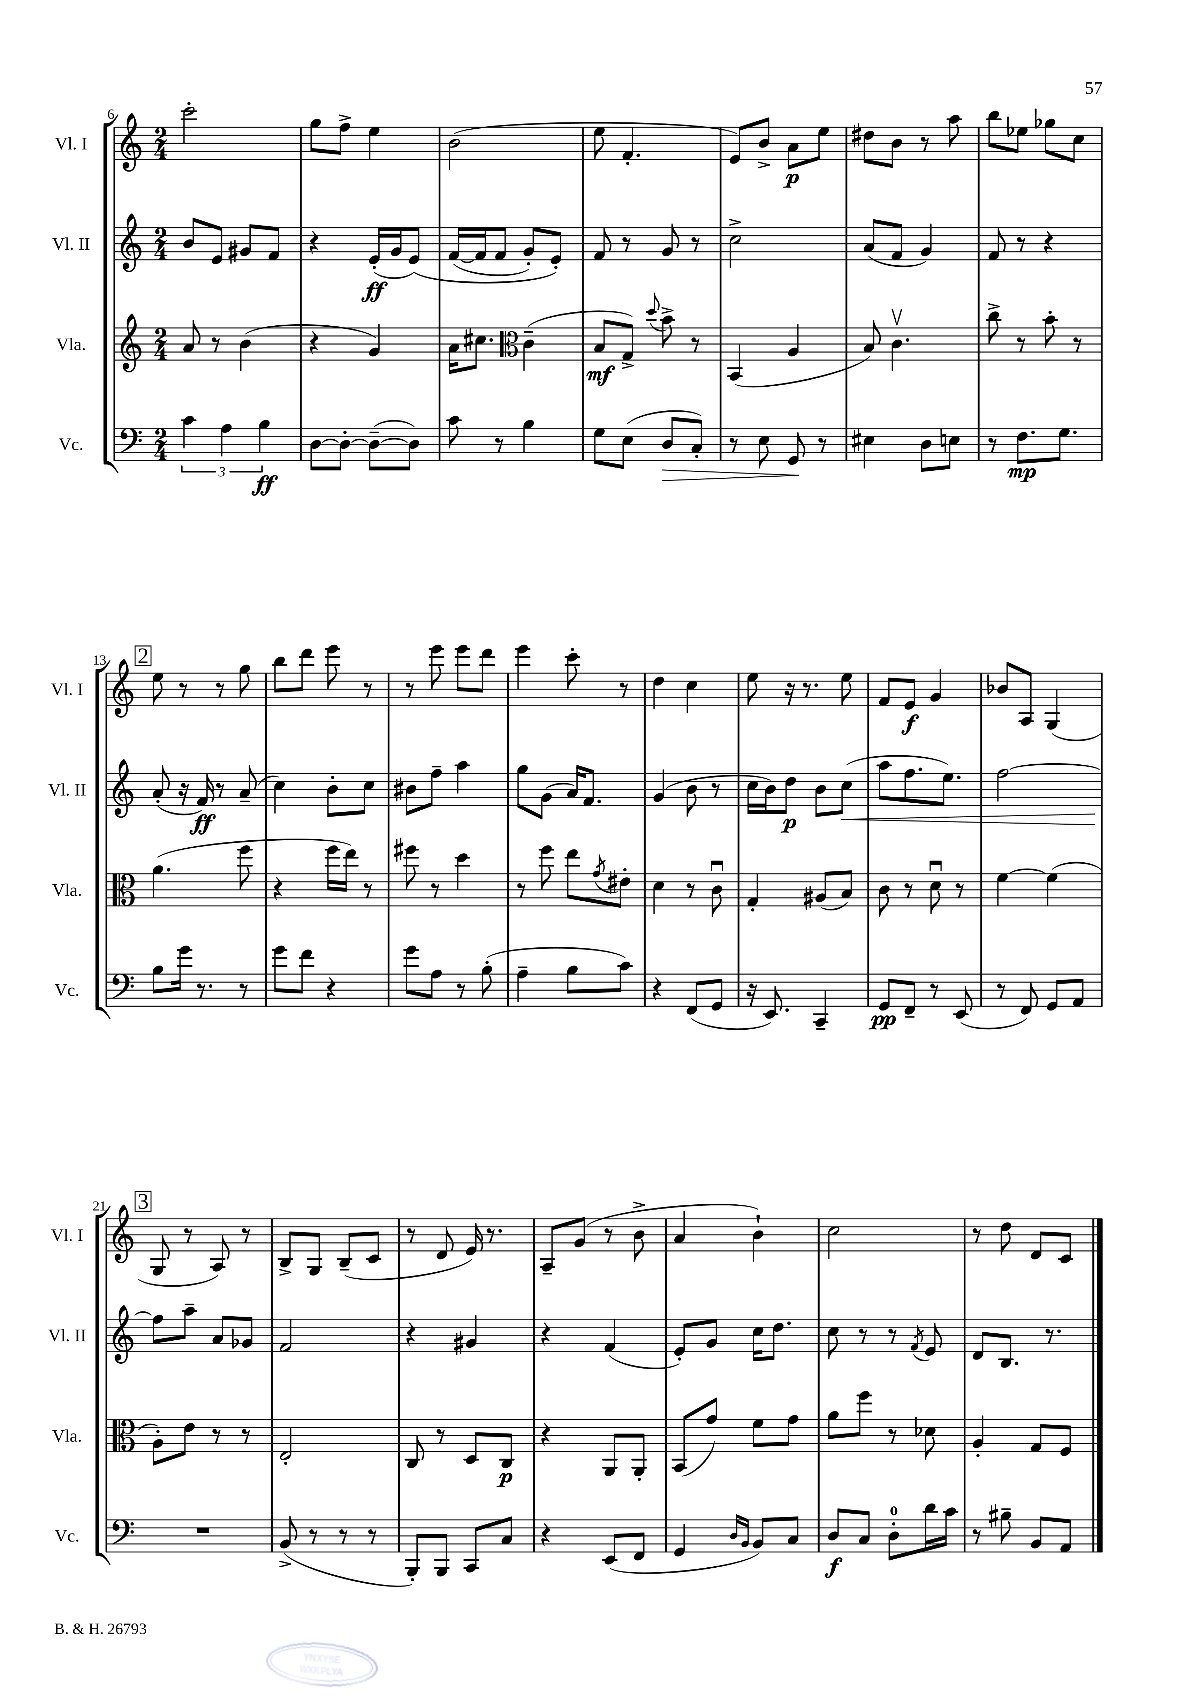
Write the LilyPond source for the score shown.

<<
\new StaffGroup <<
\new Staff = "s0" \with { instrumentName = "Vl. I" shortInstrumentName = "Vl. I" } {
    \clef treble \key c \major \numericTimeSignature \time 2/4
    c'''2-. |
    g''8 f''8-> e''4 |
    b'2( |
    e''8 f'4.-. |
    e'8) b'8-> a'8\p e''8 |
    dis''8 b'8 r8 a''8 |
    b''8 ees''8 ges''8 c''8 |
    \mark \markup { \box "2" } e''8 r8 r8 g''8 |
    b''8 d'''8 e'''8 r8 |
    r8 e'''8 e'''8 d'''8 |
    e'''4 c'''8-. r8 |
    d''4 c''4 |
    e''8 r16 r8. e''8 |
    f'8 e'8\f g'4 |
    bes'8 a8 g4( |
    \mark \markup { \box "3" } g8 r8 a8) r8 |
    b8-> g8 b8--( c'8 |
    r8 d'8 e'16) r8. |
    a8-- g'8( r8 b'8-> |
    a'4 b'4-!) |
    c''2 |
    r8 d''8 d'8 c'8 \bar "|." |
}
\new Staff = "s1" \with { instrumentName = "Vl. II" shortInstrumentName = "Vl. II" } {
    \clef treble \key c \major \numericTimeSignature \time 2/4
    b'8 e'8 gis'8 f'8 |
    r4 e'16-.\ff( g'16 e'8)\( |
    f'16~( f'16 f'8 g'8-.) e'8-.\) |
    f'8 r8 g'8 r8 |
    c''2-> |
    a'8( f'8 g'4) |
    f'8 r8 r4 |
    \mark \markup { \box "2" } a'8-.( r16 f'16\ff) r8 a'8--( |
    c''4) b'8-. c''8 |
    bis'8 f''8-- a''4 |
    g''8 g'8( a'16) f'8. |
    g'4( b'8 r8 |
    c''16 b'16) d''8\p b'8 c''8\<( |
    a''8 f''8. e''8.) |
    f''2~ |
    \mark \markup { \box "3" } f''8\! a''8-- a'8 ges'8 |
    f'2 |
    r4 gis'4 |
    r4 f'4( |
    e'8-.) g'8 c''16 d''8. |
    c''8 r8 r8 \acciaccatura { f'8 } e'8 |
    d'8 b8. r8. \bar "|." |
}
\new Staff = "s2" \with { instrumentName = "Vla." shortInstrumentName = "Vla." } {
    \clef treble \key c \major \numericTimeSignature \time 2/4
    a'8 r8 b'4( |
    r4 g'4) |
    a'16 cis''8. \clef alto c'4--( |
    b8\mf g8->) \appoggiatura { d''8 } b'8-> r8 |
    b,4( a4 |
    b8) c'4.\upbow |
    c''8-> r8 b'8-. r8 |
    \mark \markup { \box "2" } a'4.( f''8 |
    r4 f''16 e''16) r8 |
    fis''8 r8 d''4 |
    r8 f''8 e''8 \acciaccatura { g'8 } eis'8-. |
    d'4 r8 c'8\downbow |
    g4-. ais8( b8) |
    c'8 r8 d'8\downbow r8 |
    f'4~ f'4( |
    \mark \markup { \box "3" } a8-.) e'8 r8 r8 |
    e2-. |
    c8 r8 d8 c8\p |
    r4 a,8 a,8-. |
    b,8( g'8) f'8 g'8 |
    a'8 f''8 r8 des'8 |
    a4-. g8 f8 \bar "|." |
}
\new Staff = "s3" \with { instrumentName = "Vc." shortInstrumentName = "Vc." } {
    \clef bass \key c \major \numericTimeSignature \time 2/4
    \tuplet 3/2 { c'4 a4 b4\ff } |
    d8~ d8~-. d8~--( d8) |
    c'8 r8 b4 |
    g8 e8( d8\> c8-.) |
    r8 e8 g,8\! r8 |
    eis4 d8 e8 |
    r8 f8.\mp g8. |
    \mark \markup { \box "2" } b8 g'16 r8. r8 |
    g'8 f'8 r4 |
    g'8 a8 r8 b8-.( |
    a4-- b8 c'8) |
    r4 f,8( g,8 |
    r16 e,8.) c,4-- |
    g,8\pp f,8-- r8 e,8( |
    r8 f,8) g,8 a,8 |
    \mark \markup { \box "3" } R2 |
    b,8->( r8 r8 r8 |
    b,,8-.) b,,8 c,8 c8 |
    r4 e,8( f,8 |
    g,4 \grace { d16 b,16 } b,8) c8 |
    d8\f c8 d8-0-. d'16 c'16 |
    r8 bis8-- b,8 a,8 \bar "|." |
}
>>
>>
\layout { \context { \Score currentBarNumber = #6 } }
